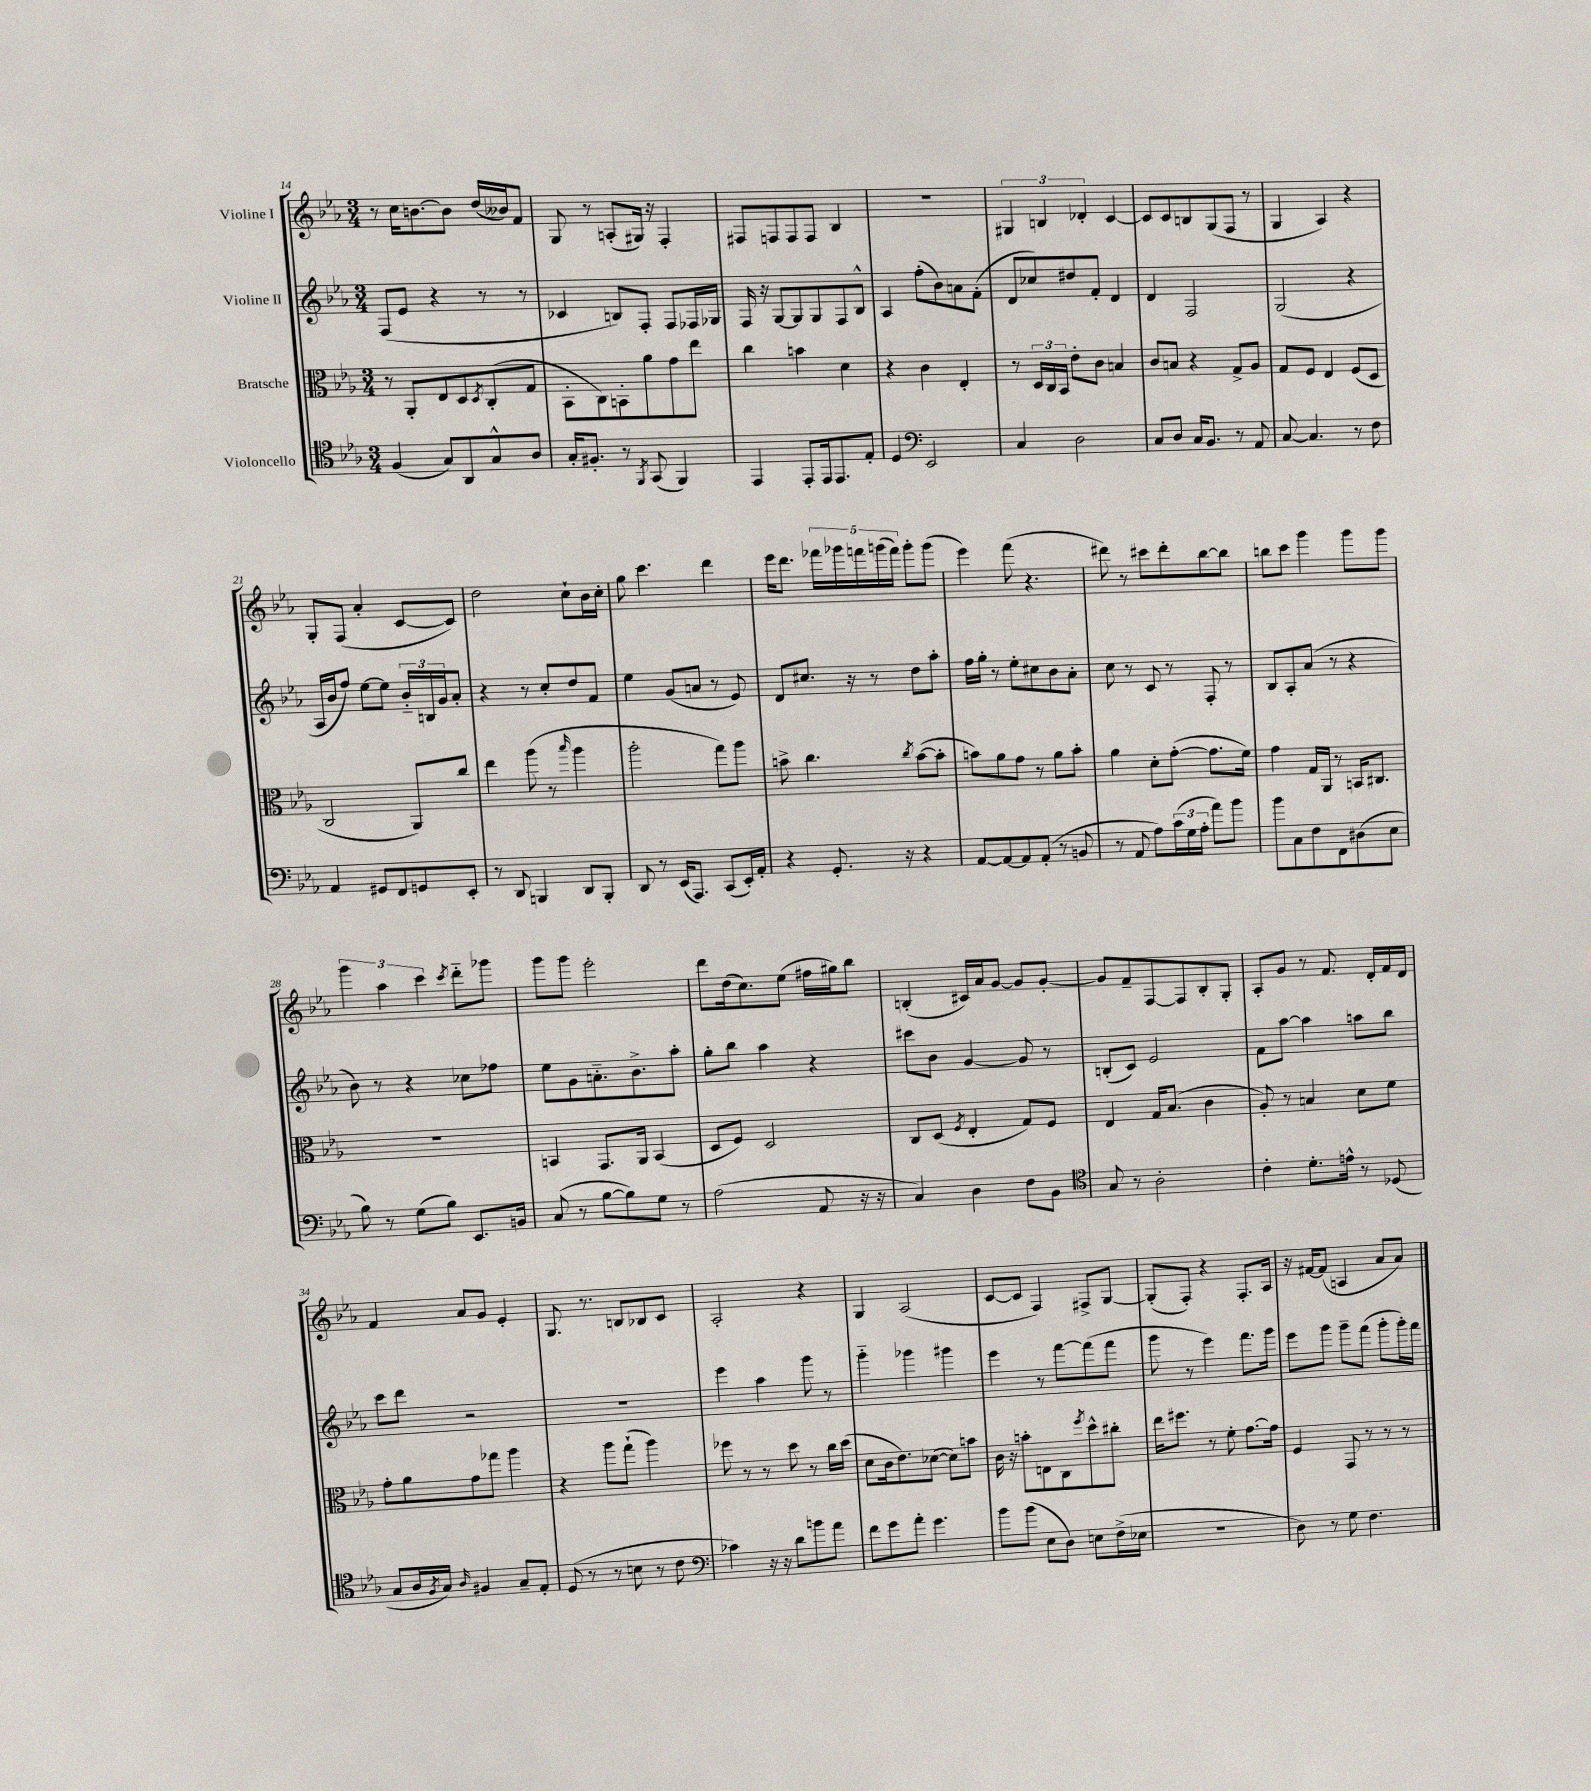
<<
\new StaffGroup <<
\new Staff = "s0" \with { instrumentName = "Violine I" } {
    \clef treble \key ees \major \numericTimeSignature \time 3/4
    r8 c''16 b'8.~ b'8 d''16( beses'16) f'8 |
    g8 r8 a8-.( gis16) r16 f4-. |
    fis8 f8 f8 f8 bes4 |
    R2. |
    \tuplet 3/2 { gis4 b4 des'4-. } c'4~ |
    c'8 c'8 b8 g8( f8 r8 |
    g4 aes4) r4 |
    g8-. f8( aes'4-. c'8~ c'8) |
    d''2 c''8-! bes'16 c''16-. |
    g''8 c'''4. d'''4 |
    ees'''16 d'''8. \tuplet 5/4 { fes'''16 ges'''16 f'''16 g'''16( f'''16) } g'''8-. g'''8( |
    ees'''4) f'''8( r4. |
    dis'''8) r8 cis'''8 dis'''8-. bes''8~ bes''8 |
    b''8 c'''8 g'''4 g'''8 g'''8 |
    \tuplet 3/2 { g'''4 aes''4 c'''4 } \acciaccatura { c'''8 } d'''8-_ ges'''8 |
    g'''8 g'''8 ees'''2-. |
    d'''8 d''16( c''8.) ees''8( fis''16 gis''16) bes''8 |
    b4-.( cis'16) aes'16 g'8~ g'8 g'8~-. |
    g'8 f'8-- f8~ f8 bes8-. g8-. |
    aes8-. g'8 r8 f'8. d'16-. f'16 d'16 |
    f'4 aes'8 g'8 ees'4-. |
    g8. r8. b8 bes8 c'8 |
    aes2-. r4 |
    g4 aes2( |
    c'8~ c'8 f4) fis8-> g8~ |
    g8-.( f8-.) r4 f8.-. aes16 |
    r16 fis'16~ fis'8( a4 aes'8 aes'8) \bar "|." |
}
\new Staff = "s1" \with { instrumentName = "Violine II" } {
    \clef treble \key ees \major \numericTimeSignature \time 3/4
    f8( ees'8 r4 r8 r8 |
    ces'4 b8) f8-. f8 fes16 ges16 |
    f16 r16 g8~ g8 g8 f8 bes8-^ |
    aes4 f''8-.( bes'8) a'8 f'8-.( |
    d'8 ces''8) dis''8 f'8-. d'4 |
    d'4 f2 |
    g2( r4 |
    aes16 bes'16 f''8) ees''8~ ees''8 \tuplet 3/2 { bes'16-_ b16 g'16 } aes'8-. |
    r4 r8 c''8-. d''8 f'8 |
    ees''4 g'8( a'8 r8 ees'8) |
    d'8 cis''8. r16 r8 d''8 aes''8-. |
    f''16 g''16-. r8 ees''8-. cis''8 bes'8 aes'8-. |
    c''8 r8 c'8 r8 f8-. r8 |
    bes8 aes8-. aes'8( r8 r4 |
    bes'8) r8 r4 ces''8 fes''8 |
    ees''8 g'8 a'8.-_ bes'8.-> aes''8-. |
    g''8-. bes''8 aes''4 r4 |
    cis'''8 bes'8 g'4~ g'8 r8 |
    b8-.( c'8) ees'2 |
    f'8 aes''8~ aes''4 a''8 bes''8 |
    c'''8 d'''8 r2 |
    R2. |
    ees'''4 aes''4 g'''8 r8 |
    g'''4-_ ges'''4 gis'''4 |
    ees'''4 r8 f'''8~ f'''8( f'''8 |
    g'''8 r8 ees'''4) f'''8. g'''16 |
    ees'''8 g'''8 g'''8-- f'''8( g'''8-. g'''16-.) f'''16 \bar "|." |
}
\new Staff = "s2" \with { instrumentName = "Bratsche" } {
    \clef alto \key ees \major \numericTimeSignature \time 3/4
    r8 aes,8-. ees8 d8 \acciaccatura { d8 } c8-.( g8 |
    bes,8-. c8) b,8-. aes'8 g'8 ees''8 |
    c''4 b'4 d'4 |
    r4 c'4 ees4-. |
    r8 \tuplet 3/2 { d16 c16 bes,16 } ees'8-. c'8 b4 |
    c'8 b8 r4 g8-> aes8 |
    g8 f8 ees4 f8( d8 |
    c2 aes,8) c''8 |
    ees''4 aes''8( r8 \grace { bes''16 } aes''4 |
    aes''2-. g''8) aes''8 |
    b'8-> c''4. \acciaccatura { c''8 } b'8~( b'8-. |
    b'8) aes'8 g'8 r8 aes'8 b'8-. |
    aes'4 d'8-. g'8~-.( g'8. f'16) |
    g'4 g16 aes,16 r8 b,16 cis8. |
    R2. |
    b,4 g,8. aes,16 b,4( |
    d8 f8) d2 |
    c8 d8( \acciaccatura { f8 } ees4-. g8) f8 |
    ees4 g16 bes8.( c'4 |
    aes8-.) r8 b4 d'8 f'8 |
    g'8-. aes'8 g'8 ges''8 aes''4 |
    r4 aes''8 g''8-!( aes''4) |
    fes''8 r8 r8 d''8 r8 c''16 d''16( |
    d'8 c'16 ees'8.) des'8~( des'8) b'8 |
    c'16 r16 b'8-. e8 c8 \acciaccatura { f''8 } d''8-^ cis''8-. |
    ees''16 fis''8. r8 f'8-. g'8.~ g'16 |
    f4 g,8 r8 r8 r8 \bar "|." |
}
\new Staff = "s3" \with { instrumentName = "Violoncello" } {
    \clef tenor \key ees \major \numericTimeSignature \time 3/4
    f4( g8) aes,8 g8-^ aes8 |
    g16-. fis8.-. r8 \acciaccatura { f,8 } g,8( f,4) |
    ees,4 ees,8-. ees,16 ees,8. ees8-. |
    d4 \clef bass ees,2 |
    c4 d2 |
    c8 d8 c16 bes,8. r8 aes,8 |
    c8~ c4. r8 f8 |
    aes,4 gis,8 f,8 g,8 ees,8-. |
    r8 d,8 b,,4 d,8 b,,8-. |
    d,8 r8 ees,16( aes,,8.) c,8( ees,16-.) aes,16-. |
    r4 g,8.-. r16 r4 |
    aes,8~ aes,8~ aes,8 aes,8-.( r8 b,8 |
    r8 aes,8 aes8) \tuplet 3/2 { c'16( g16 aes16-. } aes'8) bes'8 |
    bes'8 c8 f8 f,8 dis8( ees8 |
    bes8) r8 g8( bes8) ees,8. b,16 |
    c8( r8 bes8~ bes8) g8 r8 |
    aes2( aes,8 r16 r16 |
    c4) d4 f8 bes,8 |
    \clef tenor g8 r8 aes2-. |
    c'4-. d'8.-. e'16-^ r8 des8( |
    g8 aes16 \acciaccatura { f8 } g16) \grace { aes16 } fis4 g8-- ees8-. |
    d8( r8 r8 b8 r8 c'8 |
    \clef bass ces'4) r16 r16 d'8 b'8 aes'8 |
    f'8 g'8 aes'8-. g'4. |
    bes'8 bes'8( ees8 d8) e8 f16->( ees16 |
    R2. |
    d8) r8 g8 f4. \bar "|." |
}
>>
>>
\layout { \context { \Score currentBarNumber = #14 } }
